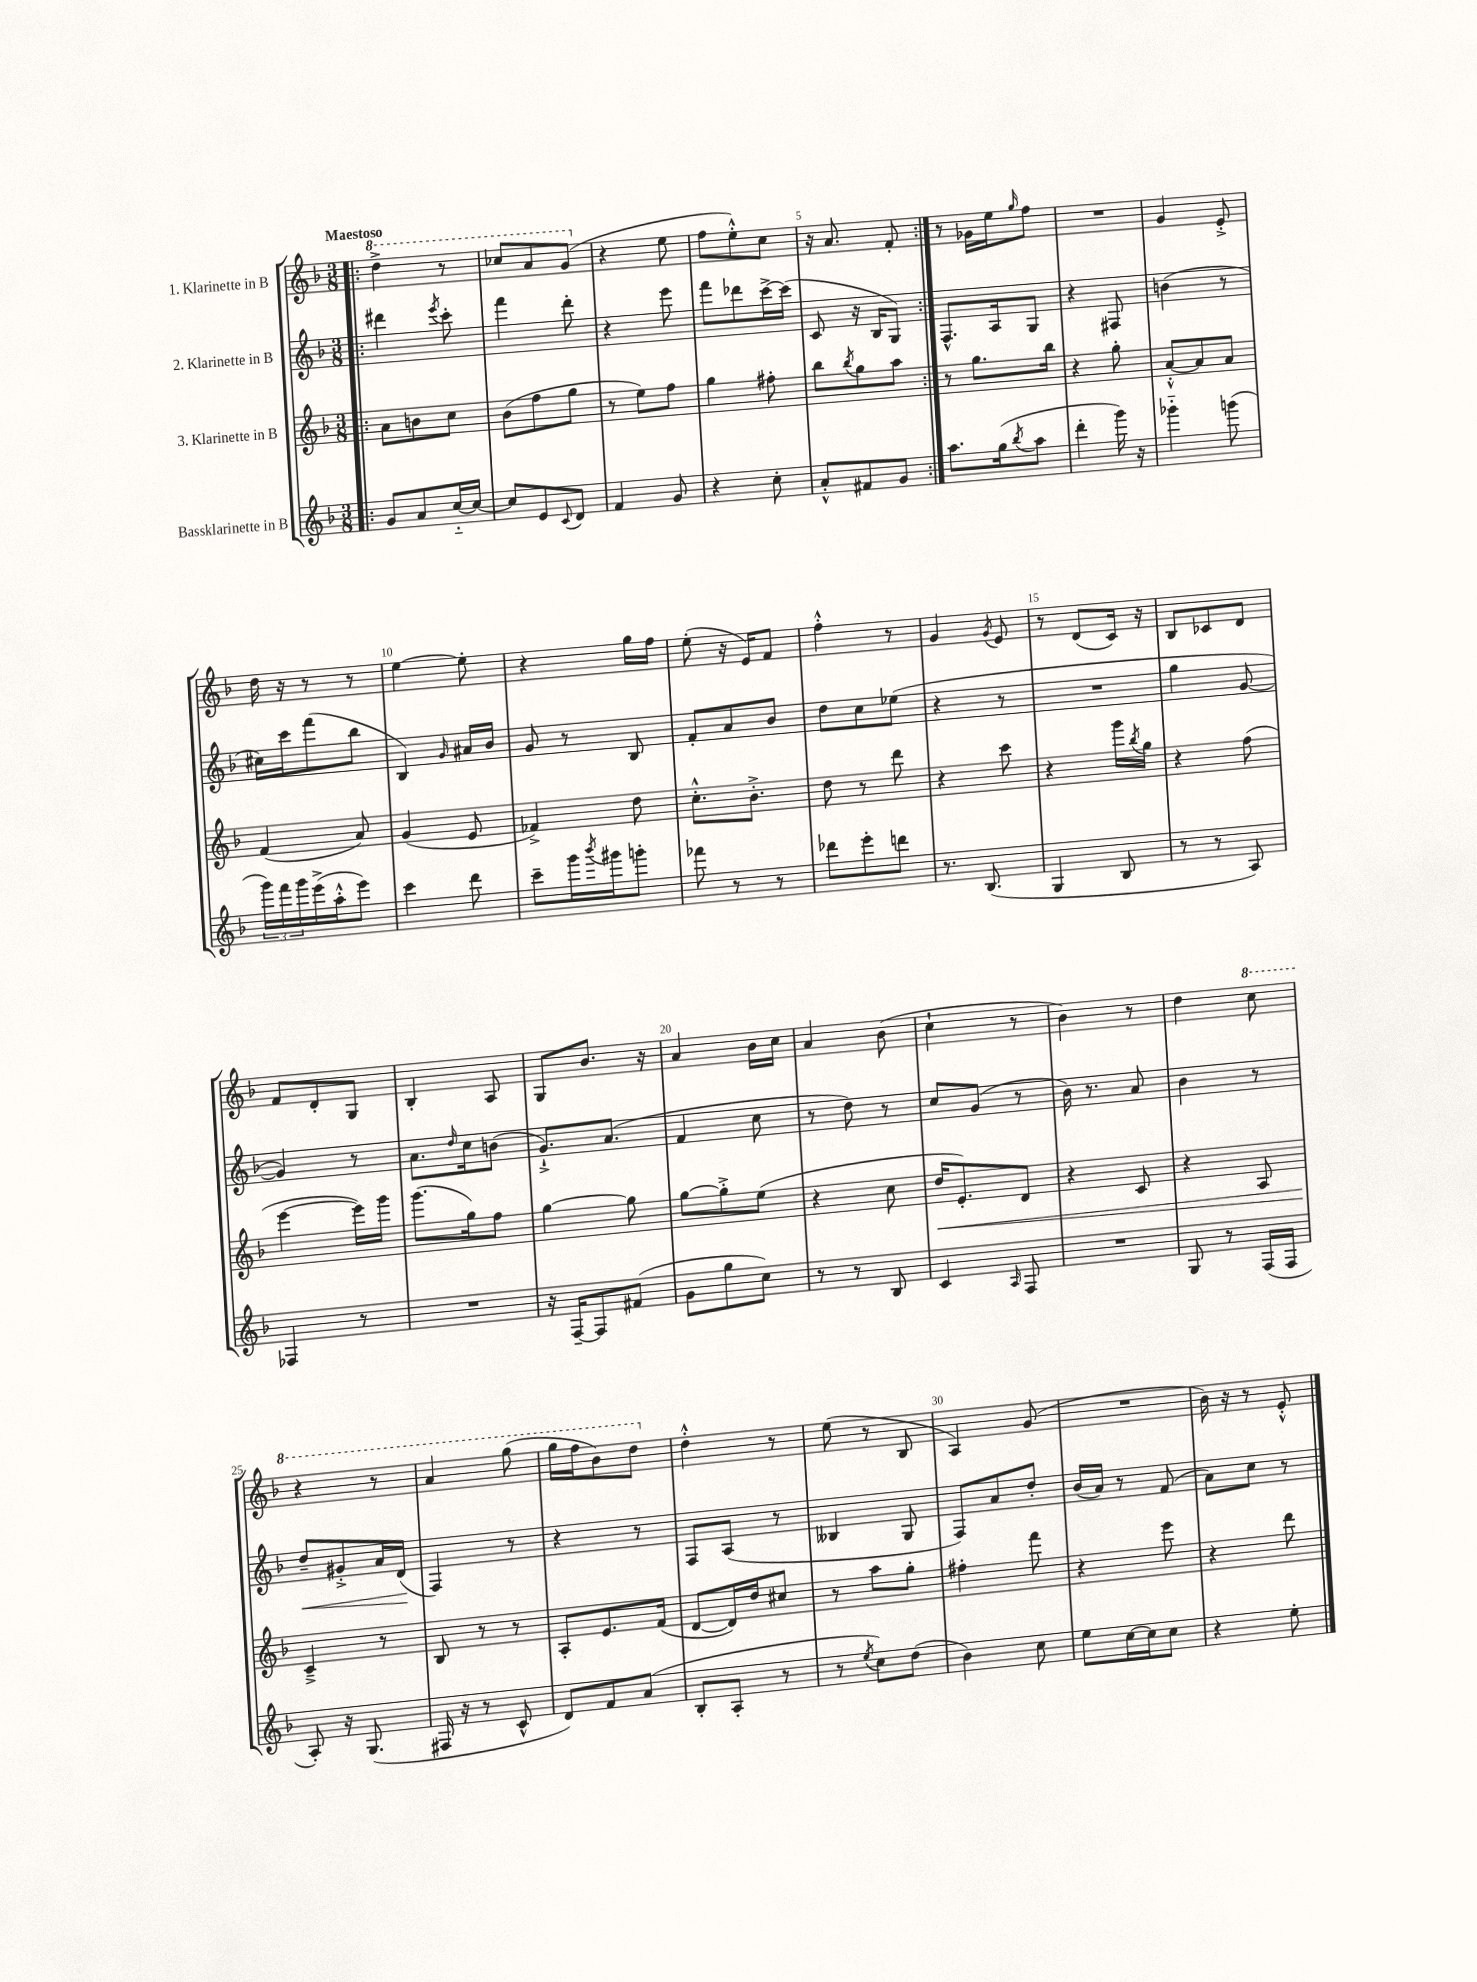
<<
\new StaffGroup <<
\new Staff = "s0" \with { instrumentName = "1. Klarinette in B" } {
    \clef treble \key f \major \numericTimeSignature \time 3/8 \tempo "Maestoso"
    \repeat volta 2 { \bar ".|:" \ottava #1 d'''4-> r8 |
    ces'''8 a''8 g''8( \ottava #0 |
    r4 e''8 |
    f''8 e''8-.-^) c''8 |
    r16 a'8. f'8-. | }
    r8 ges'16 e''16 \grace { g''16 } f''8 |
    R4. |
    g'4 e'8-.-> |
    d''16 r16 r8 r8 |
    e''4~ e''8-. |
    r4 g''16 f''16 |
    e''8-.( r16 e'16) f'8 |
    f''4-.-^ r8 |
    g'4 \acciaccatura { g'8 } e'8 |
    r8 d'8( c'16) r16 |
    bes8 ces'8 d'8 |
    f'8 d'8-. g8 |
    bes4-. a8 |
    g8 bes'8. r16 |
    a'4 bes'16 c''16 |
    a'4 bes'8( |
    c''4-! r8 |
    bes'4) r8 |
    d''4 \ottava #1 c'''8 |
    r4 r8 |
    a''4 g'''8( |
    g'''16 f'''16 bes''8) d'''8 \ottava #0 |
    d''4-.-^ r8 |
    e''8( r8 bes8 |
    a4) g'8( |
    R4. |
    bes'16) r16 r8 e'8-.-^ \bar "|." |
}
\new Staff = "s1" \with { instrumentName = "2. Klarinette in B" } {
    \clef treble \key f \major \numericTimeSignature \time 3/8
    \repeat volta 2 { \bar ".|:" dis'''4 \acciaccatura { e'''8 } c'''8-. |
    f'''4 d'''8-. |
    r4 e'''8 |
    f'''8 des'''8 c'''16~-> c'''16( |
    c'8 r16 bes16 g8) | }
    f8.-^ a16 g8 |
    r4 fis8 |
    b'4( r8 |
    cis''16) c'''16 f'''8( bes''8 |
    bes4) \grace { g'16 } ais'16 bes'16 |
    g'8 r8 bes8 |
    f'8-. a'8 bes'8 |
    d''8 c''8 ees''8( |
    r4 r8 |
    R4. |
    g''4 g'8~ |
    g'4) r8 |
    a'8. \grace { d''16 } c''16 b'8( |
    g'8.-!->) a'8.( |
    f'4 c''8 |
    r8 d''8) r8 |
    c''8 g'8( r8 |
    bes'16) r8. a'8 |
    bes'4 r8 |
    d''8--\< gis'8-.-> a'16 d'16\!( |
    f4) r8 |
    r4 r8 |
    f8 a8( r8 |
    beses4 g8 |
    f8) a'8 d''8-. |
    bes'16( a'16) r8 f'8( |
    a'8) c''8 r8 \bar "|." |
}
\new Staff = "s2" \with { instrumentName = "3. Klarinette in B" } {
    \clef treble \key f \major \numericTimeSignature \time 3/8
    \repeat volta 2 { \bar ".|:" a'8 b'8 c''8 |
    bes'8( f''8 g''8 |
    r8 e''8) f''8 |
    g''4 fis''8-. |
    bes''8 \acciaccatura { bes''8 } g''8 a''8 | }
    r8 g''8. bes''16 |
    r4 g''8-. |
    a'8~-.-^ a'8 a'8 |
    f'4( a'8) |
    g'4( e'8 |
    fes'4->) d''8 |
    c''8.-.-^ bes'8.-.-> |
    d''8 r8 d'''8 |
    r4 c'''8 |
    r4 g'''16 \acciaccatura { bes''8 } g''16 |
    r4 f''8( |
    e'''4~ e'''16) g'''16 |
    g'''8.( g''16) f''8 |
    g''4~ g''8 |
    g''8~ g''8-.-> e''8( |
    r4 c''8 |
    d''16\< e'8.-.) d'8 |
    r4 c'8 |
    r4 a8 |
    c'4--->\! r8 |
    bes8 r8 r8 |
    a8-. e'8. f'16( |
    d'8~ d'16) d''16 cis''8 |
    r8 a''8 g''8-. |
    fis''4-. f'''8 |
    r4 e'''8 |
    r4 d'''8 \bar "|." |
}
\new Staff = "s3" \with { instrumentName = "Bassklarinette in B" } {
    \clef treble \key f \major \numericTimeSignature \time 3/8
    \repeat volta 2 { \bar ".|:" g'8 a'8 c''16~-_ c''16~ |
    c''8 e'8 \appoggiatura { c'8 } d'8 |
    f'4 g'8 |
    r4 c''8-. |
    a'8-.-^ fis'8 g'8 | }
    a''8. g''16( \acciaccatura { bes''8 } a''8 |
    d'''4-. g'''16) r16 |
    ges'''4-_ g'''8( |
    \tuplet 3/2 { g'''16) f'''16 g'''16 } e'''16->( a''16-.-^ e'''8) |
    c'''4 d'''8 |
    c'''8-- g'''16 \acciaccatura { bes'''8 } gis'''16 g'''8-. |
    fes'''8 r8 r8 |
    des'''8 e'''8-. d'''8 |
    r8. bes8.( |
    g4 bes8 |
    r8 r8 a8) |
    fes4 r8 |
    R4. |
    r16 f16~-- f8 fis'8( |
    g'8 g''8 c''8) |
    r8 r8 bes8 |
    c'4 \grace { a16 } f8 |
    R4. |
    g8 r8 f16( f16 |
    a8-.) r16 g8.( |
    fis16 r16 r8 c'8-^ |
    d'8) f'8 a'8( |
    bes8-. a8-. r8 |
    r8 \acciaccatura { e''8 } c''8) d''8( |
    bes'4) c''8 |
    e''8 c''16~ c''16 c''8 |
    r4 e''8-. \bar "|." |
}
>>
>>
\layout { \context { \Score \override BarNumber.break-visibility = ##(#f #t #t) barNumberVisibility = #(every-nth-bar-number-visible 5) } }
